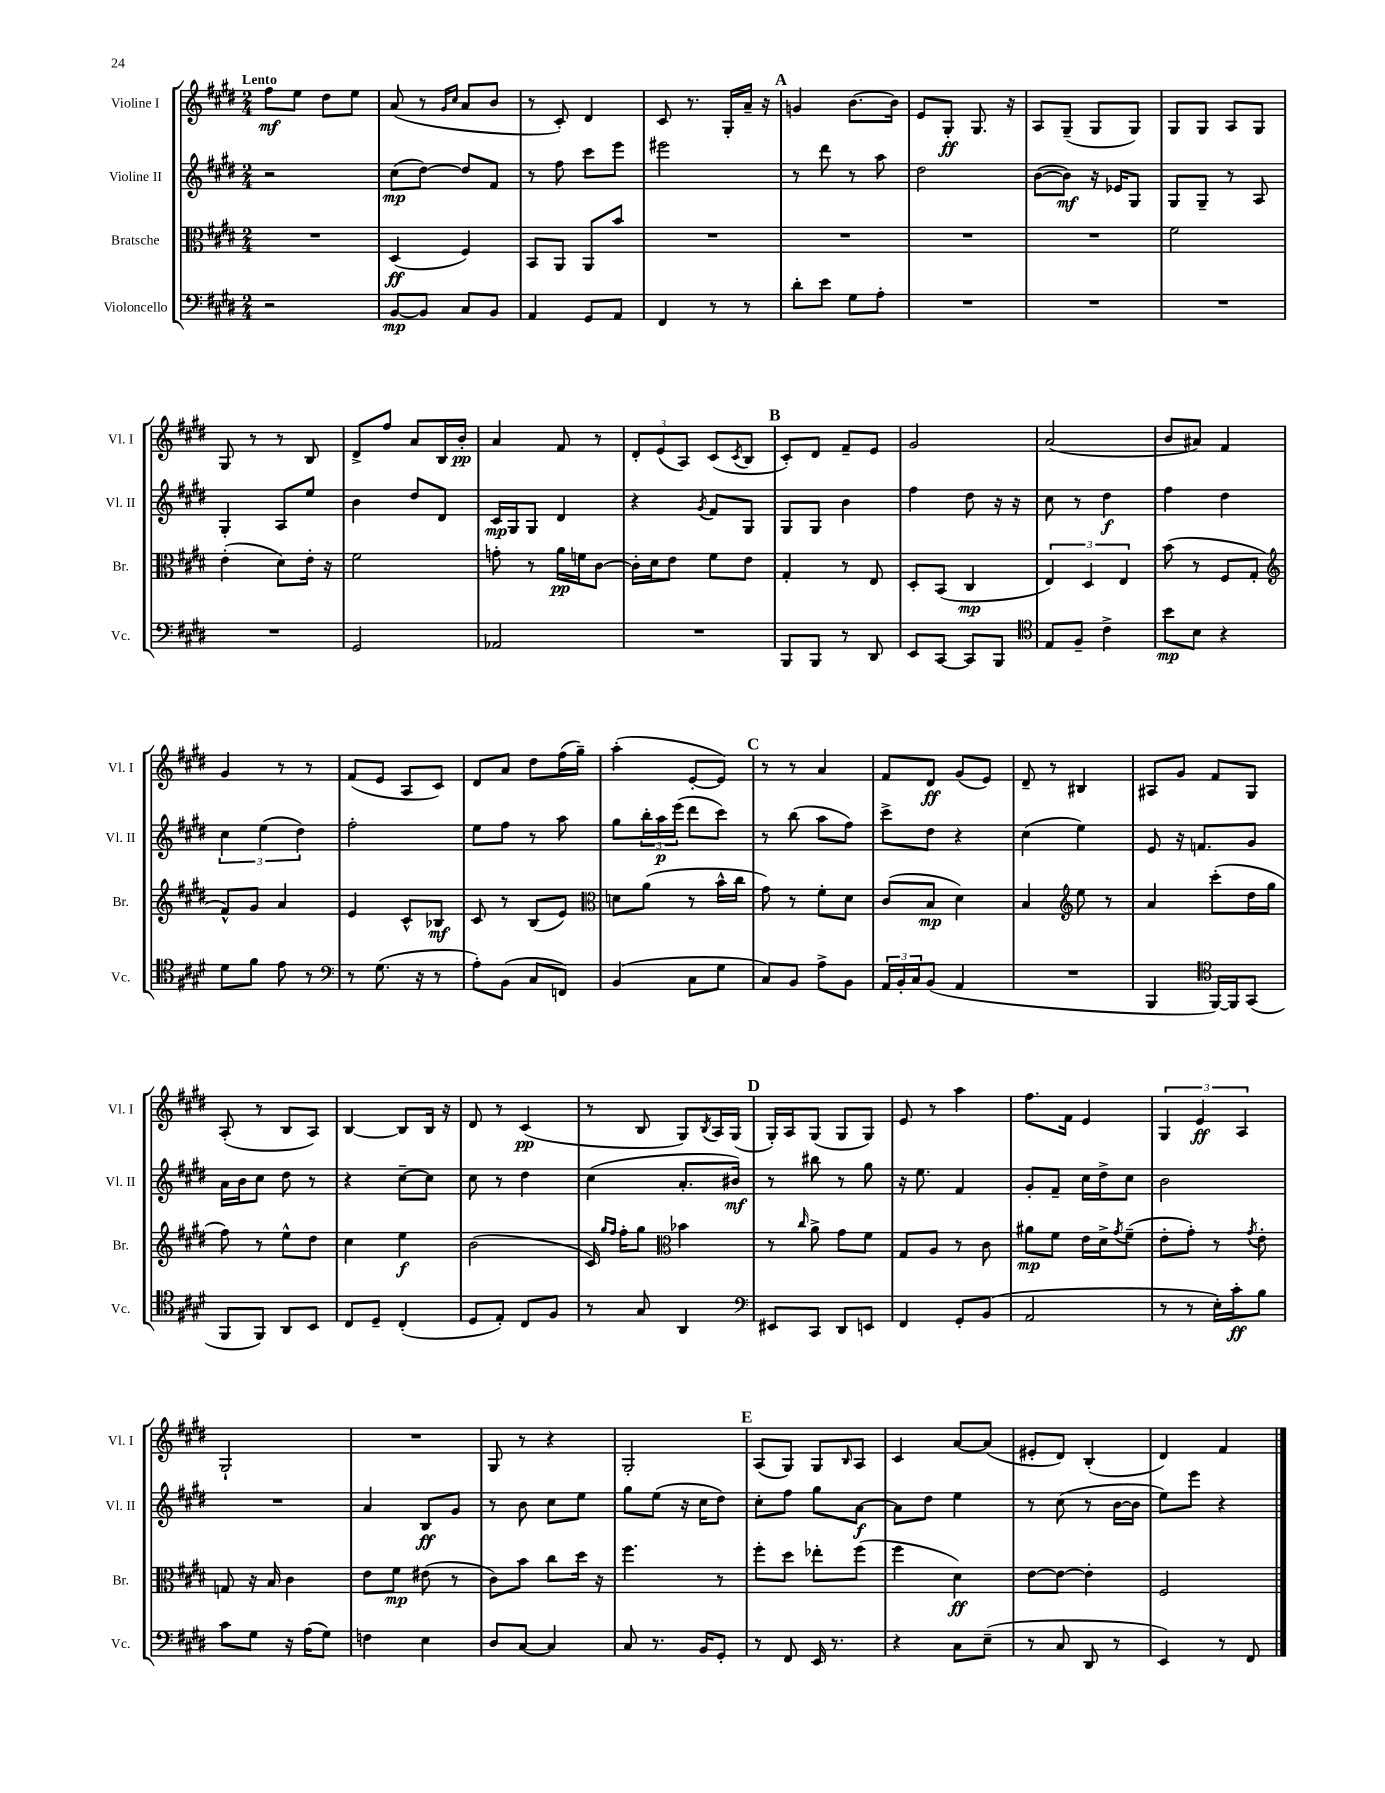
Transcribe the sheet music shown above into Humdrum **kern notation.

**kern	**dynam	**kern	**dynam	**kern	**dynam	**kern	**dynam
*part4	*part4	*part3	*part3	*part2	*part2	*part1	*part1
*staff4	*staff4	*staff3	*staff3	*staff2	*staff2	*staff1	*staff1
*I"Violoncello	*	*I"Bratsche	*	*I"Violine II	*	*I"Violine I	*
*I'Vc.	*	*I'Br.	*	*I'Vl. II	*	*I'Vl. I	*
*clefF4	*	*clefC3	*	*clefG2	*	*clefG2	*
*k[f#c#g#d#]	*	*k[f#c#g#d#]	*	*k[f#c#g#d#]	*	*k[f#c#g#d#]	*
*M2/4	*	*M2/4	*	*M2/4	*	*M2/4	*
=1	=1	=1	=1	=1	=1	=1	=1
!	!	!	!	!	!	!LO:TX:a:B:t=Lento	!
2r	.	2r	.	2r	.	8ff#\L	mf
.	.	.	.	.	.	8ee\J	.
.	.	.	.	.	.	8dd#\L	.
.	.	.	.	.	.	8ee\J	.
=2	=2	=2	=2	=2	=2	=2	=2
[8BB/L	mp	(4D#/	ff	(8cc#\L	mp	(8a/	.
8BB/J]	.	.	.	[8dd#\J)	.	8r	.
.	.	.	.	.	.	16qqg#/LL	.
.	.	.	.	.	.	16qqcc#/JJ	.
8C#/L	.	4F#/)	.	8dd#/L]	.	8a/L	.
8BB/J	.	.	.	8f#/J	.	8b/J	.
=3	=3	=3	=3	=3	=3	=3	=3
4AA/	.	8BB/L	.	8r	.	8r	.
.	.	8AA/J	.	8ff#\	.	8c#'/)	.
8GG#/L	.	8AA/L	.	8ccc#\L	.	4d#/	.
8AA/J	.	8b/J	.	8eee\J	.	.	.
=4	=4	=4	=4	=4	=4	=4	=4
4FF#/	.	2r	.	2eee#X\	.	8c#/	.
.	.	.	.	.	.	8.r	.
8r	.	.	.	.	.	.	.
.	.	.	.	.	.	16G#'/LL	.
8r	.	.	.	.	.	16a~/JJ	.
.	.	.	.	.	.	16r	.
!!LO:REH:place=s1:t=A
=5	=5	=5	=5	=5	=5	=5	=5
8d#'\L	.	2r	.	8r	.	4gn/	.
8e\J	.	.	.	8ddd#\	.	.	.
8G#\L	.	.	.	8r	.	[8.b\L	.
8A'\J	.	.	.	8aa\	.	.	.
.	.	.	.	.	.	16b\Jk]	.
=6	=6	=6	=6	=6	=6	=6	=6
2r	.	2r	.	2dd#\	.	8e/L	.
.	.	.	.	.	.	8G#'/J	ff
.	.	.	.	.	.	8.G#/	.
.	.	.	.	.	.	16r	.
=7	=7	=7	=7	=7	=7	=7	=7
2r	.	2r	.	([8b\L	.	8A/L	.
.	.	.	.	8b\J])	mf	(8G#~/J	.
.	.	.	.	16r	.	8G#/L	.
.	.	.	.	16e-X/KL	.	.	.
.	.	.	.	8G#/J	.	8G#/J)	.
=8	=8	=8	=8	=8	=8	=8	=8
2r	.	2f#\	.	8G#/L	.	8G#/L	.
.	.	.	.	8G#~/J	.	8G#/J	.
.	.	.	.	8r	.	8A/L	.
.	.	.	.	8A/	.	8G#/J	.
!!LO:LB:g=z
=9	=9	=9	=9	=9	=9	=9	=9
2r	.	(4e'\	.	4G#'/	.	8G#/	.
.	.	.	.	.	.	8r	.
.	.	8d#\L)	.	8A/L	.	8r	.
.	.	16e'\Jk	.	8ee/J	.	8B/	.
.	.	16r	.	.	.	.	.
=10	=10	=10	=10	=10	=10	=10	=10
2GG#/	.	2f#\	.	4b\	.	8d#^/L	.
.	.	.	.	.	.	8ff#/J	.
.	.	.	.	8dd#/L	.	8a/L	.
.	.	.	.	8d#/J	.	16B/L	.
.	.	.	.	.	.	16b'/JJ	pp
=11	=11	=11	=11	=11	=11	=11	=11
2AA-X/	.	8gn'\	.	16c#/LL	mp	4a/	.
.	.	.	.	16G#/J	.	.	.
.	.	8r	.	8G#/J	.	.	.
.	.	16a\LL	pp	4d#/	.	8f#/	.
.	.	16fn\J	.	.	.	.	.
.	.	[8c#\J	.	.	.	8r	.
=12	=12	=12	=12	=12	=12	=12	=12
2r	.	16c#'\LL]	.	4r	.	12d#'/L	.
.	.	16d#\J	.	.	.	.	.
.	.	.	.	.	.	(12e/	.
.	.	8e\J	.	.	.	.	.
.	.	.	.	.	.	12A/J)	.
.	.	.	.	8qg#/	.	.	.
.	.	8f#\L	.	8f#/L	.	(8c#/L	.
.	.	.	.	.	.	8qc#/	.
.	.	8e\J	.	8G#/J	.	8B/J	.
!!LO:REH:place=s1:t=B
=13	=13	=13	=13	=13	=13	=13	=13
8BBB/L	.	4G#'/	.	8G#/L	.	8c#'/L)	.
8BBB/J	.	.	.	8G#/J	.	8d#/J	.
8r	.	8r	.	4b\	.	8f#~/L	.
8DD#/	.	8E/	.	.	.	8e/J	.
=14	=14	=14	=14	=14	=14	=14	=14
8EE/L	.	8D#'/L	.	4ff#\	.	2g#/	.
[8CC#/J	.	(8BB/J	.	.	.	.	.
8CC#/L]	.	4C#/	mp	8dd#\	.	.	.
8BBB/J	.	.	.	16r	.	.	.
.	.	.	.	16r	.	.	.
=15	=15	=15	=15	=15	=15	=15	=15
*clefC4	*	*	*	*	*	*	*
8E/L	.	6E/)	.	8cc#\	.	(2a/	.
8F#~/J	.	.	.	8r	.	.	.
.	.	6D#/	.	.	.	.	.
4c#^\	.	.	.	4dd#\	f	.	.
.	.	6E/	.	.	.	.	.
=16	=16	=16	=16	=16	=16	=16	=16
8b\L	mp	(8b\	.	4ff#\	.	8b/L	.
8B\J	.	8r	.	.	.	8a#X/J)	.
4r	.	8F#/L	.	4dd#\	.	4f#/	.
.	.	8G#'/J	.	.	.	.	.
!!LO:LB:g=z
=17	=17	=17	=17	=17	=17	=17	=17
*	*	*clefG2	*	*	*	*	*
8d#\L	.	8f#^^/L)	.	6cc#\	.	4g#/	.
8f#\J	.	8g#/J	.	.	.	.	.
.	.	.	.	(6ee\	.	.	.
8e\	.	4a/	.	.	.	8r	.
.	.	.	.	6dd#\)	.	.	.
8r	.	.	.	.	.	8r	.
=18	=18	=18	=18	=18	=18	=18	=18
*clefF4	*	*	*	*	*	*	*
8r	.	4e/	.	2ff#'\	.	(8f#/L	.
(8.G#\	.	.	.	.	.	8e/J	.
.	.	8c#^^/L	.	.	.	8A/L	.
16r	.	.	.	.	.	.	.
8r	.	8B-X/J	mf	.	.	8c#/J)	.
=19	=19	=19	=19	=19	=19	=19	=19
8A'\L)	.	8c#/	.	8ee\L	.	8d#/L	.
(8BB\J	.	8r	.	8ff#\J	.	8a/J	.
8C#/L	.	(8B/L	.	8r	.	8dd#\L	.
8FFn/J)	.	8e/J)	.	8aa\	.	(16ff#\L	.
.	.	.	.	.	.	16gg#~\JJ)	.
=20	=20	=20	=20	=20	=20	=20	=20
*	*	*clefC3	*	*	*	*	*
(4BB/	.	8dn\L	.	8gg#\L	.	(4aa'\	.
.	.	(8a\J	.	24bb'\L	.	.	.
.	.	.	.	24aa\	p	.	.
.	.	.	.	(24eee\JJ	.	.	.
8C#\L	.	8r	.	8ddd#\L	.	[8e'/L	.
8G#\J	.	16b^^\LL	.	8ccc#\J)	.	8e/J])	.
.	.	16cc#\JJ	.	.	.	.	.
!!LO:REH:place=s1:t=C
=21	=21	=21	=21	=21	=21	=21	=21
8C#/L)	.	8g#\)	.	8r	.	8r	.
8BB/J	.	8r	.	(8bb\	.	8r	.
8A^\L	.	8f#'\L	.	8aa\L	.	4a/	.
8BB\J	.	8d#\J	.	8ff#\J)	.	.	.
=22	=22	=22	=22	=22	=22	=22	=22
24AA/LL	.	(8c#/L	.	8ccc#^\L	.	8f#/L	.
24BB'/	.	.	.	.	.	.	.
24C#/J	.	.	.	.	.	.	.
(8BB/J	.	8B/J	mp	8dd#\J	.	8d#/J	ff
4AA/	.	4d#\)	.	4r	.	(8g#/L	.
.	.	.	.	.	.	8e/J)	.
=23	=23	=23	=23	=23	=23	=23	=23
2r	.	4B/	.	(4cc#\	.	8d#~/	.
.	.	.	.	.	.	8r	.
*	*	*clefG2	*	*	*	*	*
.	.	8ee\	.	4ee\)	.	4B#X/	.
.	.	8r	.	.	.	.	.
=24	=24	=24	=24	=24	=24	=24	=24
4BBB/	.	4a/	.	8e/	.	8A#X/L	.
.	.	.	.	16r	.	8g#/J	.
.	.	.	.	8.fn/L	.	.	.
*clefC4	*	*	*	*	*	*	*
[16FF#/LL)	.	(8ccc#'\L	.	.	.	8f#/L	.
16FF#/J]	.	.	.	.	.	.	.
(8GG#/J	.	16dd#\L	.	8g#/J	.	8G#/J	.
.	.	16gg#\JJ	.	.	.	.	.
!!LO:LB:g=z
=25	=25	=25	=25	=25	=25	=25	=25
8FF#/L	.	8ff#\)	.	16a\LL	.	(8A'/	.
.	.	.	.	16b\J	.	.	.
8FF#/J)	.	8r	.	8cc#\J	.	8r	.
8AA/L	.	8ee^^\L	.	8dd#\	.	8B/L	.
8BB/J	.	8dd#\J	.	8r	.	8A/J)	.
=26	=26	=26	=26	=26	=26	=26	=26
8C#/L	.	4cc#\	.	4r	.	[4B/	.
8D#~/J	.	.	.	.	.	.	.
(4C#'/	.	4ee\	f	[8cc#~\L	.	8B/L]	.
.	.	.	.	8cc#\J]	.	16B/Jk	.
.	.	.	.	.	.	16r	.
=27	=27	=27	=27	=27	=27	=27	=27
8D#/L	.	(2b\	.	8cc#\	.	8d#/	.
8E'/J)	.	.	.	8r	.	8r	.
8C#/L	.	.	.	4dd#\	.	(4c#/	pp
8F#/J	.	.	.	.	.	.	.
=28	=28	=28	=28	=28	=28	=28	=28
8r	.	16c#/)	.	(4cc#\	.	8r	.
.	.	16qqgg#/LL	.	.	.	.	.
.	.	16qqff#/JJ	.	.	.	.	.
.	.	16ff#'\KL	.	.	.	.	.
8G#/	.	8gg#\J	.	.	.	8B/	.
*	*	*clefC3	*	*	*	*	*
4AA/	.	4b-X\	.	8.a'/L	.	8G#/L)	.
.	.	.	.	.	.	8qB/	.
.	.	.	.	.	.	16A/L	.
.	.	.	.	16b#X/Jk)	mf	(16G#/JJ	.
!!LO:REH:place=s1:t=D
=29	=29	=29	=29	=29	=29	=29	=29
*clefF4	*	*	*	*	*	*	*
8EE#X/L	.	8r	.	8r	.	16G#'/LL)	.
.	.	.	.	.	.	16A/J	.
.	.	16qqcc#/	.	.	.	.	.
8CC#/J	.	8a^\	.	8bb#X\	.	(8G#/J	.
8DD#/L	.	8g#\L	.	8r	.	8G#/L	.
8EEn/J	.	8f#\J	.	8gg#\	.	8G#/J)	.
=30	=30	=30	=30	=30	=30	=30	=30
4FF#/	.	8G#/L	.	16r	.	8e/	.
.	.	.	.	8.ee\	.	.	.
.	.	8A/J	.	.	.	8r	.
8GG#'/L	.	8r	.	4f#/	.	4aa\	.
(8BB/J	.	8c#\	.	.	.	.	.
=31	=31	=31	=31	=31	=31	=31	=31
2AA/	.	8a#X\L	mp	8g#'/L	.	8.ff#\L	.
.	.	8f#\J	.	8f#~/J	.	.	.
.	.	.	.	.	.	16f#\Jk	.
.	.	16e\LL	.	16cc#\LL	.	4e/	.
.	.	16d#^\J	.	16dd#^\J	.	.	.
.	.	8qg#/	.	.	.	.	.
.	.	(8f#~\J	.	8cc#\J	.	.	.
=32	=32	=32	=32	=32	=32	=32	=32
8r	.	8e'\L	.	2b\	.	6G#/	.
8r	.	8g#'\J)	.	.	.	.	.
.	.	.	.	.	.	6e/	ff
16E'\LL)	.	8r	.	.	.	.	.
16c#'\J	ff	.	.	.	.	.	.
.	.	.	.	.	.	6A/	.
.	.	8qg#/	.	.	.	.	.
8B\J	.	8e'\	.	.	.	.	.
!!LO:LB:g=z
=33	=33	=33	=33	=33	=33	=33	=33
8c#\L	.	8Gn/	.	2r	.	2G#`/	.
8G#\J	.	16r	.	.	.	.	.
.	.	16B/	.	.	.	.	.
16r	.	4c#\	.	.	.	.	.
(16A\KL	.	.	.	.	.	.	.
8G#\J)	.	.	.	.	.	.	.
=34	=34	=34	=34	=34	=34	=34	=34
4Fn\	.	8e\L	.	4a/	.	2r	.
.	.	8f#\J	mp	.	.	.	.
4E\	.	(8e#X\	.	8B/L	ff	.	.
.	.	8r	.	8g#/J	.	.	.
=35	=35	=35	=35	=35	=35	=35	=35
8D#/L	.	8c#\L)	.	8r	.	8G#/	.
[8C#/J	.	8b\J	.	8b\	.	8r	.
4C#/]	.	8cc#\L	.	8cc#\L	.	4r	.
.	.	16dd#\Jk	.	8ee\J	.	.	.
.	.	16r	.	.	.	.	.
=36	=36	=36	=36	=36	=36	=36	=36
8C#/	.	4.ff#\	.	8gg#\L	.	2G#'/	.
8.r	.	.	.	(8ee\J	.	.	.
.	.	.	.	16r	.	.	.
16BB/KL	.	.	.	16cc#\KL	.	.	.
8GG#'/J	.	8r	.	8dd#\J)	.	.	.
!!LO:REH:place=s1:t=E
=37	=37	=37	=37	=37	=37	=37	=37
8r	.	8ff#'\L	.	8cc#'\L	.	(8A/L	.
8FF#/	.	8dd#\J	.	8ff#\J	.	8G#/J)	.
16EE/	.	8ee-X'\L	.	8gg#\L	.	8G#/L	.
8.r	.	.	.	.	.	.	.
.	.	.	.	.	.	16qqB/	.
.	.	(8ff#\J	.	[8a\J	f	8A/J	.
=38	=38	=38	=38	=38	=38	=38	=38
4r	.	4ff#\	.	8a\L]	.	4c#/	.
.	.	.	.	8dd#\J	.	.	.
8C#\L	.	4d#\)	ff	4ee\	.	[8a/L	.
(8E~\J	.	.	.	.	.	(8a/J]	.
=39	=39	=39	=39	=39	=39	=39	=39
8r	.	[8e\L	.	8r	.	8e#X'/L	.
8C#/	.	8e\J_	.	(8cc#\	.	8d#/J)	.
8DD#/	.	4e'\]	.	8r	.	(4B'/	.
8r	.	.	.	[16b\LL	.	.	.
.	.	.	.	16b\JJ]	.	.	.
=40	=40	=40	=40	=40	=40	=40	=40
4EE/)	.	2F#/	.	8ee\L)	.	4d#/)	.
.	.	.	.	8eee\J	.	.	.
8r	.	.	.	4r	.	4f#/	.
8FF#/	.	.	.	.	.	.	.
==	==	==	==	==	==	==	==
*-	*-	*-	*-	*-	*-	*-	*-
